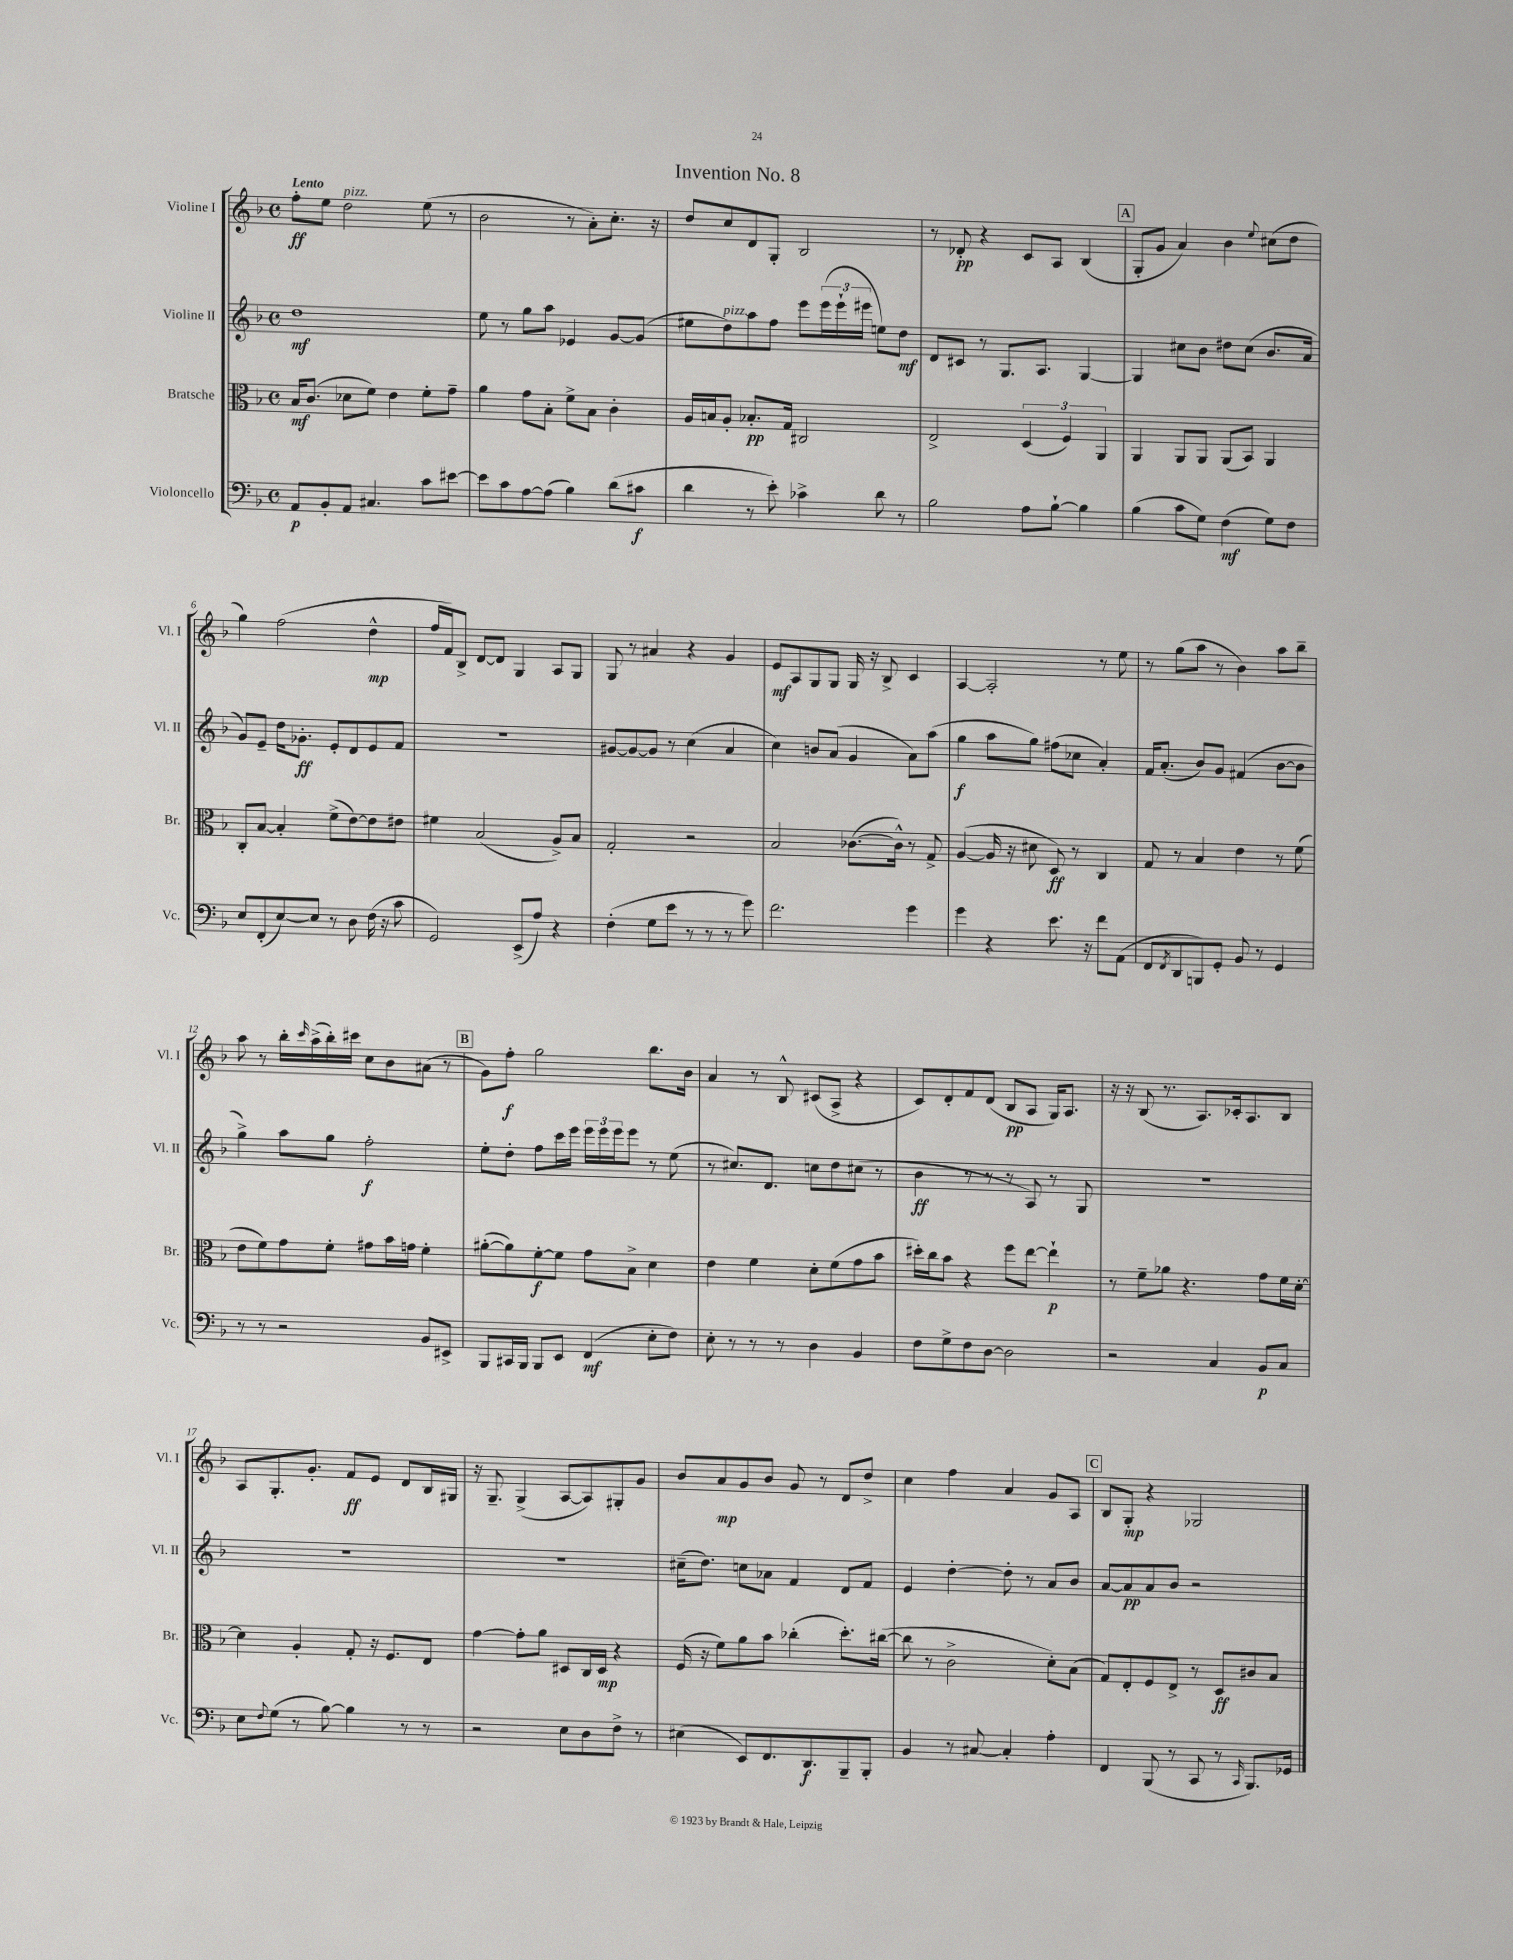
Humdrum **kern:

**kern	**kern	**kern	**kern
*staff4	*staff3	*staff2	*staff1
*clefF4	*clefC3	*clefG2	*clefG2
*k[b-]	*k[b-]	*k[b-]	*k[b-]
*M4/4	*M4/4	*M4/4	*M4/4
*met(c)	*met(c)	*met(c)	*met(c)
8AA/L	16B-/LK	1dd	8ff'\L
.	(8.c/J	.	.
8BB-'/	.	.	8ee\J
8AA/J	8d-\L	.	2dd\
4.C#/	8f\J)	.	.
.	4e\	.	.
8c\L	8f'\L	.	(8ee\
[8e#\J	8g~\J	.	8r
=	=	=	=
8e#\]L	4a\	8ee\	2b-\
8c\	.	8r	.
[8A\	8g\L	8gg\L	.
(8A\]J	8B-'\J	8aa\J	.
4B-\)	8f^\L	4e-/	8r
.	8B-\J	.	8a'\L)
(8d\L	4c'\	[8g/L	8.cc'\J
8c#\J	.	(8g/]J	.
.	.	.	16r
=	=	=	=
4d\	16A/LL	8ee#\L	8dd/L
.	16B/J	.	.
.	8A'/J	8dd\)	8cc/
8r	8.B-'/L	8aa\	8d/
8e'\)	.	8ff\J	8G'/J
.	16G/Jk	.	.
4c-^\	2C#/	8eee\L	2B-/
.	.	(24eee\L	.
.	.	24eee`\	.
.	.	24eee#\JJ	.
8d\	.	8ee\L)	.
8r	.	8dd\J	.
=	=	=	=
2B-\	2E^/	8d/L	8r
.	.	8c#/J	8d-'/
.	.	8r	4r
.	.	8.G/L	.
8A\L	(6D/	.	8c/L
.	.	8.A/J	.
[8B-`\J	.	.	8A/J
.	6F/)	.	.
4B-\]	.	[4G/	(4B-/
.	6AA/	.	.
=	=	=	=
(4B-\	4AA/	4G/]	8G'/L
.	.	.	8g/J
8c\L	8AA/L	8cc#\L	4a/)
8G\J)	8AA/J	8b-\J	.
(4F\	(8AA/L	8dd#\L	4b-\
.	8BB-/J)	(8cc#\J	.
.	.	.	8qqee/
8G\L)	4AA/	8.b-/L	(8cc#\L
8F\J	.	.	8dd\J
.	.	16a/Jk	.
=	=	=	=
8E/L	8C'/L	8g/L)	4gg\)
(8FF'/	[8B-/J	8e~/J	.
[8E/)	4B-'/]	16dd\LK	(2ff\
.	.	8.g-'\J	.
8E/]J	.	.	.
8r	(8f^\L	8e'/L	.
8D\	[8e\)	8d/	.
(16F\	8e\]	8e/	4dd^^\
16r	.	.	.
8c\	8e#\J	8f/J	.
=	=	=	=
2GG/)	4f#\	1r	16ff/LL
.	.	.	16f/J)
.	.	.	8B-^/J
.	(2B-/	.	[8d/L
.	.	.	8d/]J
(8EE^/L	.	.	4G/
8A/J)	.	.	.
4r	8A^/L)	.	8A/L
.	8B-/J	.	8G/J
=	=	=	=
(4F'\	2G'/	[8g#/L	8G/
.	.	8g#/_	8r
8G\L	.	8g#/]J	4a#/
8e\J	.	8r	.
8r	2r	(4cc\	4r
8r	.	.	.
8r	.	4a/	4g/
8g\)	.	.	.
=	=	=	=
2.f\	2B-/	4cc\)	8e/L
.	.	.	8A/
.	.	8b/L	8G/
.	.	(8a/J	8G/J
.	([8.c-\L	4g/	16G/
.	.	.	16r
.	.	.	8B-^/
.	16c-^^\]Jk)	.	.
4g\	8r	8a\L)	4c/
.	8G^/	(8aa\J	.
=	=	=	=
4g\	([4A/	4gg\	[4A/
4r	16A/]	8aa\L	2A'/]
.	16r	.	.
.	8d#\	8gg\J)	.
8.e\	8D/)	(8ff#\L	.
.	8r	8cc-\J	.
16r	.	.	.
8f\L	4C/	4a'/)	8r
(8AA\J	.	.	8ee\
=	=	=	=
8FF/L	8G/	16f/LK	8r
.	.	(8.a'/J	.
8qFF/	.	.	.
8DD/	8r	.	(8gg\L
8BBB/)	4B-/	8b-/L)	8aa\J
8GG'/J	.	8g/J	8r
8BB-/	4e\	(4f#/	4b-\)
8r	.	.	.
4GG/	8r	[8b-\L	8aa\L
.	(8f\	8b-\]J	8bb-~\J
=	=	=	=
8r	8e\L	4gg^\)	8aa\
8r	8f\)	.	8r
2r	8g\	8aa\L	16bb-'\LL
.	.	.	16qqccc/
.	.	.	(16aa^\
.	8f'\J	8gg\J	16bb-'\)
.	.	.	16ccc#\JJ
.	8g#\L	2ff'\	8cc\L
.	16b-\L	.	8b-\
.	16g\JJ	.	.
8BB-/L	4f'\	.	(8a#\J
8EE#^/J	.	.	8r
=	=	=	=
8BBB-/L	([8a#'\L	8ee'\L	8g\L)
16CC#/L	8a#\])	8dd'\J	8ff'\J
16BBB-/JJ	.	.	.
8BBB-/L	[8f'\	8ff\L	2gg\
8EE/J	8f\]J	16ccc\L	.
.	.	16eee\JJ	.
(4FF/	8g\L	24eee\LL	.
.	.	24eee\	.
.	.	24eee\J	.
.	8B-^\J	8eee\J	.
8E'\L	4d\	8r	8.bb-\L
8F\J)	.	(8ee\	.
.	.	.	16b-\Jk
=	=	=	=
8E'\	4e\	8r	4a/
8r	.	8.cc#/L)	.
8r	4f\	.	8r
.	.	8.d/J	.
8r	.	.	8B-^^/
4D\	8d'\L	8cc\L	(8c#/L
.	(8f\	8dd\	8A^/J
4BB-/	8g\	(8cc#\J	4r
.	8b-\J	8r	.
=	=	=	=
8F\L	16dd#'\LL)	4b-\	8c/L)
.	16cc\J	.	.
8G^\	8b-\J	.	8d'/
8F\	4r	8r	8f/
[8D\J	.	8r	(8d/J
2D\]	8ff\L	8r	8B-/L
.	[8ee\J	8A/)	8A/J
.	4ee`\]	8r	16G/LK)
.	.	.	8.A/J
.	.	8G/	.
=	=	=	=
2r	8r	1r	16r
.	.	.	16r
.	8f~\L	.	(8B-/
.	8a-\J	.	8.r
.	4.r	.	.
.	.	.	8.A/L)
4C/	.	.	.
.	.	.	16c-'/k
.	.	.	8.A/
8BB-/L	8g\L	.	.
8C/J	16f\L	.	8B-/J
.	[16d'\JJ	.	.
=	=	=	=
8E\L	4d\]	1r	8A/L
8qqF/	.	.	.
(8G\J	.	.	8.G'/
8r	4A'/	.	.
.	.	.	8.g'/J
[8B-\)	.	.	.
4B-\]	8G'/	.	8f/L
.	16r	.	8e/J
.	8.F/L	.	.
8r	.	.	8d/L
8r	8E/J	.	16B-/L
.	.	.	16G#/JJ
=	=	=	=
2r	[4g\	1r	16r
.	.	.	8.G~/
.	8g'\]L	.	(4G^/
.	8a\J	.	.
8E\L	8D#/L	.	[8A/L
8D\	16C/L	.	8A/])
.	16D#/JJ	.	.
8F^\J	4r	.	8G#'/
8r	.	.	8g/J
=	=	=	=
(4E#\	(16F/	(16cc#~\LK	8b-/L
.	16r	8.dd\J)	.
.	8f\L)	.	8a/
8EE/L)	8a\	8cc\L	8g/
8.FF/	8b-\J	8a-\J	8b-/J
.	(4cc-'\	4f/	8g/
8.DD/	.	.	.
.	.	.	8r
8BBB-~/	8.dd'\L)	8d/L	8d/L
8BBB-'/J	.	8f/J	8dd^/J
.	([16cc#\Jk	.	.
=	=	=	=
4BB-/	8cc#\]	4e/	4cc\
.	8r	.	.
8r	2c^\	[4dd'\	4ff\
[8C#/	.	.	.
4C#'/]	.	8dd'\]	4a/
.	.	8r	.
4A'\	8d'\L)	8a/L	8g/L
.	(8B-\J	8b-/J	8A/J
=	=	=	=
4FF/	8G/L)	[8a/L	8B-/L
.	8E'/	8a/]	8G'/J
(8BBB-/	8F/	8a/	4r
8r	8E^/J	8b-/J	.
8CC/	8r	2r	2G-/
8r	8D/L	.	.
16qqCC/	.	.	.
8.BBB-/L)	8c#/	.	.
.	8B-/J	.	.
16GG-/Jk	.	.	.
==	==	==	==
*-	*-	*-	*-
